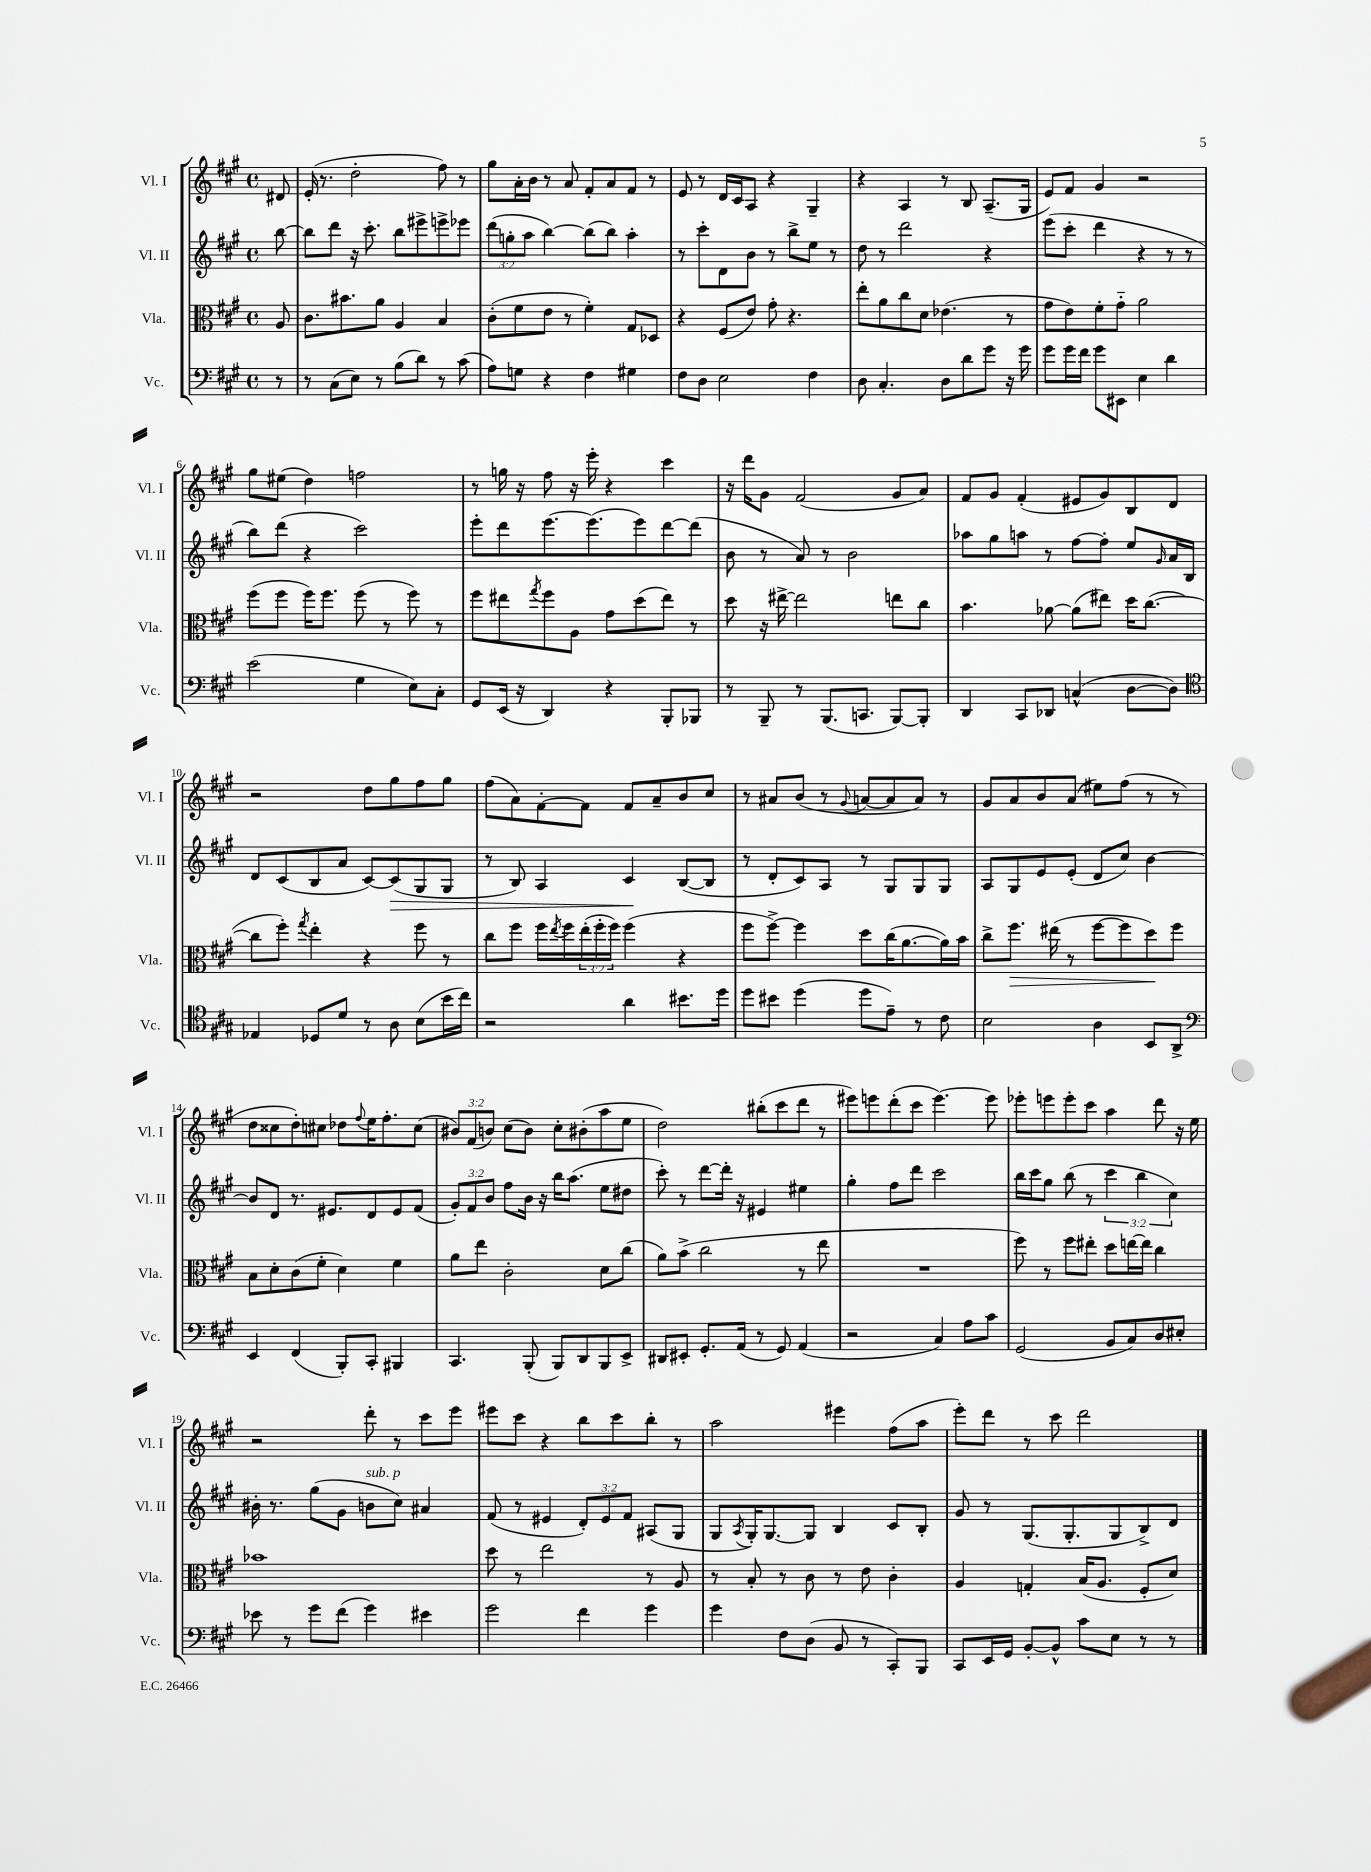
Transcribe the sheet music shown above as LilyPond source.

<<
\new StaffGroup <<
\new Staff = "s0" \with { instrumentName = "Vl. I" shortInstrumentName = "Vl. I" } {
    \clef treble \key a \major \defaultTimeSignature \time 4/4 \override Staff.TupletNumber.text = #tuplet-number::calc-fraction-text \partial 8
    dis'8 |
    e'16-.( r8. d''2-. fis''8) r8 |
    gis''8 a'16-. b'16 r8 a'8 fis'8-. a'8 fis'8 r8 |
    e'8 r8 d'16 cis'16 a8 r4 gis4-- |
    r4 a4 r8 b8 a8.--( gis16 |
    e'8) fis'8 gis'4 r2 |
    gis''8 eis''8( d''4) f''2 |
    r8 g''16 r16 fis''8 r16 e'''16-. r4 cis'''4 |
    r16 d'''16 gis'8 fis'2( gis'8 a'8) |
    fis'8 gis'8 fis'4-.( eis'8 gis'8) b8 d'8 |
    r2 d''8 gis''8 fis''8 gis''8 |
    fis''8( a'8) fis'8~-. fis'8 fis'8 a'8-- b'8 cis''8 |
    r8 ais'8 b'8( r8 \appoggiatura { gis'8 } a'8~ a'8 a'8) r8 |
    gis'8 a'8 b'8 a'8( eis''8) fis''8( r8 r8 |
    d''8 cisis''8 d''8-.) cis''8 des''8 \appoggiatura { fis''8 } e''16 fis''8.-. cis''8( |
    \tuplet 3/2 { bis'8) fis'8( b'8) } cis''8( b'8) cis''8-. bis'8-.( a''8 e''8 |
    d''2) bis''8-.( cis'''8 d'''8 r8 |
    eis'''8) e'''8 d'''8-.( cis'''8 e'''4.~) e'''8 |
    ees'''8-. e'''8 e'''8-. cis'''8 a''4 d'''8 r16 e''16 |
    r2 d'''8-. r8 cis'''8 e'''8 |
    eis'''8 cis'''8 r4 b''8 cis'''8 b''8-. r8 |
    a''2 eis'''4 fis''8( a''8 |
    e'''8-.) d'''8 r8 cis'''8 d'''2 \bar "|." |
}
\new Staff = "s1" \with { instrumentName = "Vl. II" shortInstrumentName = "Vl. II" } {
    \clef treble \key a \major \defaultTimeSignature \time 4/4 \override Staff.TupletNumber.text = #tuplet-number::calc-fraction-text \partial 8
    b''8~ |
    b''8 d'''8 r16 cis'''8.-. b''8 eis'''8-> e'''8-> ees'''8 |
    \tuplet 3/2 { d'''8( g''8-. a''8 } b''4~) b''8( b''8) a''4-. |
    r8 cis'''8-. d'8 b'8 r8 b''8-> e''8 r8 |
    d''8 r8 d'''2 r4 |
    e'''8( cis'''8-. d'''4 r4 r8 r8 |
    b''8) d'''8( r4 cis'''2) |
    e'''8-. d'''8 e'''8.~ e'''8.( e'''8) d'''8~ d'''8( |
    b'8 r8 a'8) r8 b'2 |
    aes''8 gis''8 a''8 r8 fis''8~ fis''8-. e''8 \grace { gis'16 } a'16 b16 |
    d'8 cis'8( b8 a'8 cis'8~) cis'8\>( gis8 gis8 |
    r8 b8) a4 cis'4\! b8~( b8 |
    r8 d'8-. cis'8) a8 r8 gis8 gis8 gis8 |
    a8 gis8 e'8 e'8-.( d'8 cis''8) b'4~ |
    b'8 d'8 r8. eis'8. d'8 eis'8 fis'8( |
    \tuplet 3/2 { gis'8-.) fis'8 b'8 } fis''8 b'16 r16 b''16 a''8.( e''8 dis''8 |
    cis'''8-.) r8 d'''8~ d'''16-. r16 eis'4 eis''4 |
    gis''4-. fis''8 d'''8 cis'''2 |
    b''16 cis'''16 gis''8 b''8( r8 \tuplet 3/2 { cis'''4 b''4 cis''4) } |
    bis'16-. r8. gis''8( gis'8 b'8^\markup { \italic "sub. p" } cis''8) ais'4 |
    fis'8( r8 eis'4 \tuplet 3/2 { d'8-.) eis'8 fis'8 } ais8( gis8 |
    gis8 \acciaccatura { a8 } gis16-.) gis8.~ gis8 b4 cis'8 b8-. |
    gis'8 r8 gis8.( gis8.-. gis8 b8->) d'8 \bar "|." |
}
\new Staff = "s2" \with { instrumentName = "Vla." shortInstrumentName = "Vla." } {
    \clef alto \key a \major \defaultTimeSignature \time 4/4 \override Staff.TupletNumber.text = #tuplet-number::calc-fraction-text \partial 8
    a8 |
    cis'8. bis'8. a'8 a4 b4 |
    cis'8-.( fis'8 e'8 r8 fis'4-.) gis8 des8 |
    r4 fis8( e'8) gis'8-. r4. |
    e''8-. a'8 cis''8 d'8 ees'4.( r8 |
    gis'8 e'8) fis'8-. gis'8-_ a'2 |
    fis''8( fis''8 fis''16) fis''8. fis''8( r8 fis''8) r8 |
    fis''8 eis''8 \acciaccatura { gis''8 } fis''8 a8 gis'8 d''8( eis''8) r8 |
    d''8 r16 eis''16~-> eis''2 e''8 cis''8 |
    b'4. aes'8~ aes'8( eis''8) d''16 cis''8.~( |
    cis''8 fis''8-.) \acciaccatura { gis''8 } e''4-. r4 fis''8 r8 |
    cis''8 fis''8 fis''16 \acciaccatura { e''8 } fis''16 \tuplet 3/2 { e''16-.( fis''16-. fis''16) } fis''4( r4 |
    fis''8 fis''8~->) fis''4 d''8 cis''16( a'8.~ a'16) b'16 |
    cis''8-> fis''8.\> eis''16( r8 fis''8~ fis''8 d''8\!) fis''8 |
    b8 d'8-. cis'8( fis'8-. d'4) fis'4 |
    a'8 e''8 cis'2-. d'8 cis''8( |
    a'8) b'8->( cis''2 r8 e''8 |
    R1 |
    fis''8) r8 fis''8 eis''8-. d''8 e''16~ e''16 cis''4 |
    bes'1 |
    d''8 r8 e''2 r8 a8 |
    r8 b8-. r8 cis'8 r8 e'8 cis'4-. |
    a4 g4-. b16( a8. fis8-. d'8) \bar "|." |
}
\new Staff = "s3" \with { instrumentName = "Vc." shortInstrumentName = "Vc." } {
    \clef bass \key a \major \defaultTimeSignature \time 4/4 \partial 8
    r8 |
    r8 cis8( e8) r8 b8( d'8) r8 cis'8( |
    a8) g8 r4 fis4 gis4 |
    fis8 d8 e2 fis4 |
    d8 cis4.-. d8 d'8 gis'8 r16 gis'16 |
    gis'8 gis'16 fis'16 gis'8 eis,8 e4 d'4 |
    e'2( gis4 e8) cis8-. |
    gis,8 e,16( r16 d,4) r4 b,,8-. bes,,8 |
    r8 b,,8-- r8 b,,8.( c,8. b,,8~) b,,8-. |
    d,4 cis,8 des,8 c4-^( d8~ d8) |
    \clef tenor ees4 des8 d'8 r8 a8 b8( b'16 cis''16) |
    r2 a'4 bis'8. d''16 |
    d''8 bis'8 d''4( d''8 e'8--) r8 cis'8 |
    b2 a4 b,8 a,8-> |
    \clef bass e,4 fis,4( b,,8-.) cis,8-. bis,,4 |
    cis,4. b,,8-.( b,,8) d,8 b,,8 e,8-> |
    dis,8 eis,8-. gis,8.-. a,16( r8 gis,8) a,4( |
    r2 cis4) a8 cis'8 |
    gis,2( b,8 cis8) d8 eis8-. |
    ees'8 r8 gis'8 fis'8( gis'4) eis'4 |
    gis'2 fis'4 gis'4 |
    gis'4 fis8 d8( b,8 r8 cis,8-.) b,,8 |
    cis,8 e,16 gis,16 b,8~-. b,8-^ cis'8 e8 r8 r8 \bar "|." |
}
>>
>>
